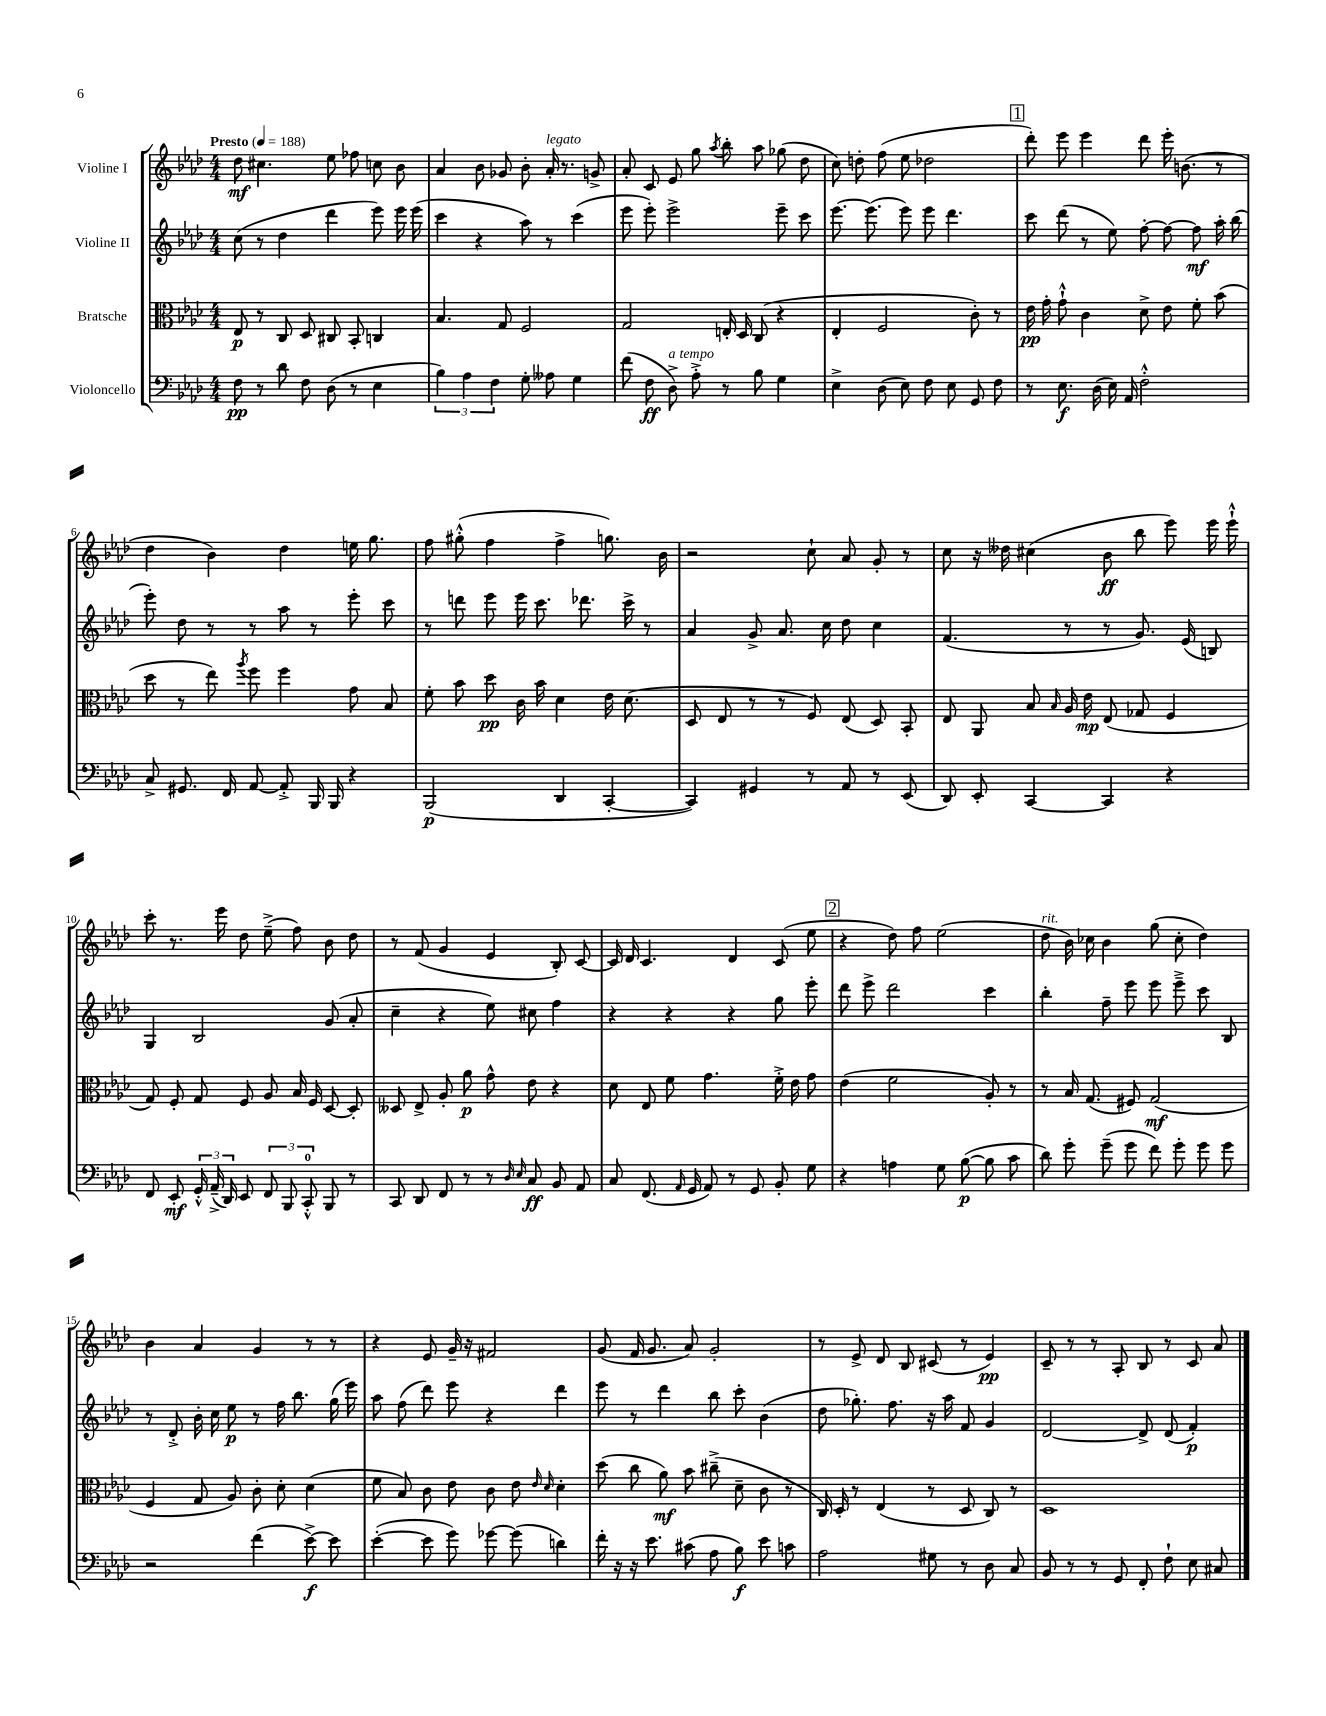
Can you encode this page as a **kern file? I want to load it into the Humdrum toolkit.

**kern	**kern	**kern	**kern
*staff4	*staff3	*staff2	*staff1
*clefF4	*clefC3	*clefG2	*clefG2
*k[b-e-a-d-]	*k[b-e-a-d-]	*k[b-e-a-d-]	*k[b-e-a-d-]
*M4/4	*M4/4	*M4/4	*M4/4
*MM188	*MM188	*MM188	*MM188
8F	8E-	(8cc	8dd-
8r	8r	8r	4.cc#
8d-	8C	4dd-	.
8F	8D-	.	.
(8D-	8C#	4ddd-	8ee-
8r	8BB-'	.	8ff-
4E-	4C	8eee-)	8cc
.	.	16eee-	8b-
.	.	(16eee-	.
=	=	=	=
6B-)	4.B-	4ccc	4a-
6A-	.	.	.
.	.	4r	8b-
6F	.	.	.
.	8G	.	8g-
8G'	2F	8aa-)	8b-'
8A--	.	8r	16a-'
.	.	.	8.r
4G	.	(4ccc	.
.	.	.	8g^
=	=	=	=
(8f	2G	8eee-	8a-'
8F	.	8eee-')	8c
8D-^)	.	2eee-^	8e-
8A-'^	.	.	8gg
.	.	.	8qaa-
8r	16E'	.	8bb-'
.	16D-	.	.
8B-	(8C	.	8aa-
4G	4r	8eee-~	(8gg-
.	.	8ccc	8dd-
=	=	=	=
4E-^	4E-'	[8.eee-	8cc)
.	.	.	8dd'
.	.	(8.eee-]	.
(8D-	2F	.	(8ff
8E-)	.	8eee-)	8ee-
8F	.	8eee-	2dd-
8E-	.	4.ddd-	.
8GG	8c')	.	.
8F	8r	.	.
=	=	=	=
8r	16e-	8ccc	8ddd-')
.	16g'	.	.
8.E-	8g`^^	(8ddd-	8eee-
.	4c	8r	4eee-
(16D-	.	.	.
16E-)	.	8ee-)	.
16AA-	.	.	.
2F'^^	8d-^	[8ff'	8ddd-
.	8e-	8ff_	16eee-'
.	.	.	(8.b
.	8f'	8ff]	.
.	(8b-	16aa-'	8r
.	.	(16bb-	.
=	=	=	=
8C^	8dd-	8eee-')	4dd-
8.GG#	8r	8dd-	.
.	8ee-)	8r	4b-)
16FF	.	.	.
.	8qaa-	.	.
[8AA-	8ff	8r	.
8AA-'^]	4ff	8aa-	4dd-
16BBB-	.	8r	.
16BBB-	.	.	.
4r	8g	8eee-'	16ee
.	.	.	8.gg
.	8B-	8ccc	.
=	=	=	=
(2BBB-	8f'	8r	8ff
.	8b-	8ddd	(8gg#'^^
.	8dd-	8eee-	4ff
.	16c	16eee-	.
.	16b-	8.ccc	.
4DD-	4d-	.	4ff^
.	.	8.ddd-	.
[4CC'	16e-	.	8.gg)
.	(8.d-	16ccc^	.
.	.	8r	.
.	.	.	16b-
=	=	=	=
4CC])	8D-	4a-	2r
.	8E-	.	.
4GG#	8r	8g^	.
.	8r	8.a-	.
8r	8F)	.	8cc`
.	.	16cc	.
8AA-	(8E-	8dd-	8a-
8r	8D-)	4cc	8g'
(8EE-	8BB-'	.	8r
=	=	=	=
8DD-)	8E-	(4.f	8cc
8EE-'	8AA-	.	16r
.	.	.	16dd--
[4CC	8B-	.	(4cc#
.	16qqB-	.	.
.	16A-	8r	.
.	16e-	.	.
4CC]	(8E-	8r	8b-
.	8G-	8.g)	8bb-
4r	4F	.	8eee-)
.	.	(16e-	.
.	.	8B)	16eee-
.	.	.	16eee-`^^
=	=	=	=
8FF	8G)	4G	8ccc'
8EE-'	8F'	.	8.r
24GG'^^	8G	2B-	.
(24AA-~^	.	.	.
.	.	.	16eee-
24DD-)	.	.	.
8EE-	8F	.	8dd-
12FF	8A-	.	(8ee-~^
12BBB-	.	.	.
.	16B-	.	8ff)
12CC'^^	.	.	.
.	16F	.	.
8BBB-	[8D-	(8g	8b-
8r	8D-']	8a-'	8dd-
=	=	=	=
8CC	8D--	4cc~	8r
8DD-	8E-^	.	(8f
8FF	8A-'	4r	4g
8r	8a-	.	.
8r	8g^^	8ee-)	4e-
16qqD-	.	.	.
16qqE-	.	.	.
8C	8e-	8cc#	.
8BB-	4r	4ff	8B-')
8AA-	.	.	[8c
=	=	=	=
8C	8d-	4r	16c]
.	.	.	16d-
(8.FF	8E-	.	4.c
.	8f	4r	.
16qqAA-	.	.	.
16GG	.	.	.
8AA-)	4.g	.	.
8r	.	4r	4d-
8GG	.	.	.
8BB-'	16f'^	8gg	(8c
.	16e-	.	.
8G	8g	8eee-'	8ee-
=	=	=	=
4r	(4e-	8ddd-	4r
.	.	8eee-^	.
4A	2f	2ddd-	8dd-)
.	.	.	8ff
8G	.	.	(2ee-
([8B-	.	.	.
8B-]	8A-')	4ccc	.
8c	8r	.	.
=	=	=	=
8d-)	8r	4bb-'	8dd-
8g'	16B-	.	16b-)
.	(8.G	.	16cc-
(8g~	.	8ff~	4b-
8g	8F#)	8eee-	.
8f)	(2G	8eee-	(8gg
8g'	.	8eee-~^	8cc-'
8g	.	8ccc	4dd-)
8g	.	8B-	.
=	=	=	=
2r	4F	8r	4b-
.	.	8d-'^	.
.	8G	16b-'	4a-
.	.	16cc	.
.	8A-)	8ee-	.
(4f	8c'	8r	4g
.	8d-'	16ff	.
.	.	8.bb-	.
[8e-^)	(4d-	.	8r
8e-]	.	(16gg	8r
.	.	16eee-)	.
=	=	=	=
([4e-'	8f	8aa-	4r
.	8B-)	(8ff	.
8e-]	8c	8ddd-)	8e-
8g)	8e-	8eee-	16g~
.	.	.	16r
[8g-	8c	4r	2f#
(8g-]	8e-	.	.
.	16qqe-	.	.
.	16qqd-	.	.
4d)	4d-'	4ddd-	.
=	=	=	=
16f'	(8dd-	8eee-	(8g
16r	.	.	.
16r	8cc	8r	16f
8.e-	.	.	8.g
.	8a-)	4ddd-	.
(8c#	8b-	.	8a-)
8A-	(8cc#~^	8bb-	2g'
8B-)	8d-~	8ccc'	.
8e-	8c	(4b-	.
8c	8r	.	.
=	=	=	=
2A-	16C)	8dd-	8r
.	16D-'	.	.
.	8r	8.gg-')	8e-^
.	(4E-	.	8d-
.	.	8.ff	.
.	.	.	8B-
8G#	8r	16r	(8c#
.	.	16aa-	.
8r	8D-	8f	8r
8D-	8C)	4g	4e-)
8C	8r	.	.
=	=	=	=
8BB-	1D-	[2d-	8c~
8r	.	.	8r
8r	.	.	8r
8GG	.	.	8A-'
8FF'	.	8d-^]	8B-
8F`	.	(8d-	8r
8E-	.	4f')	8c
8C#	.	.	8a-
==	==	==	==
*-	*-	*-	*-
